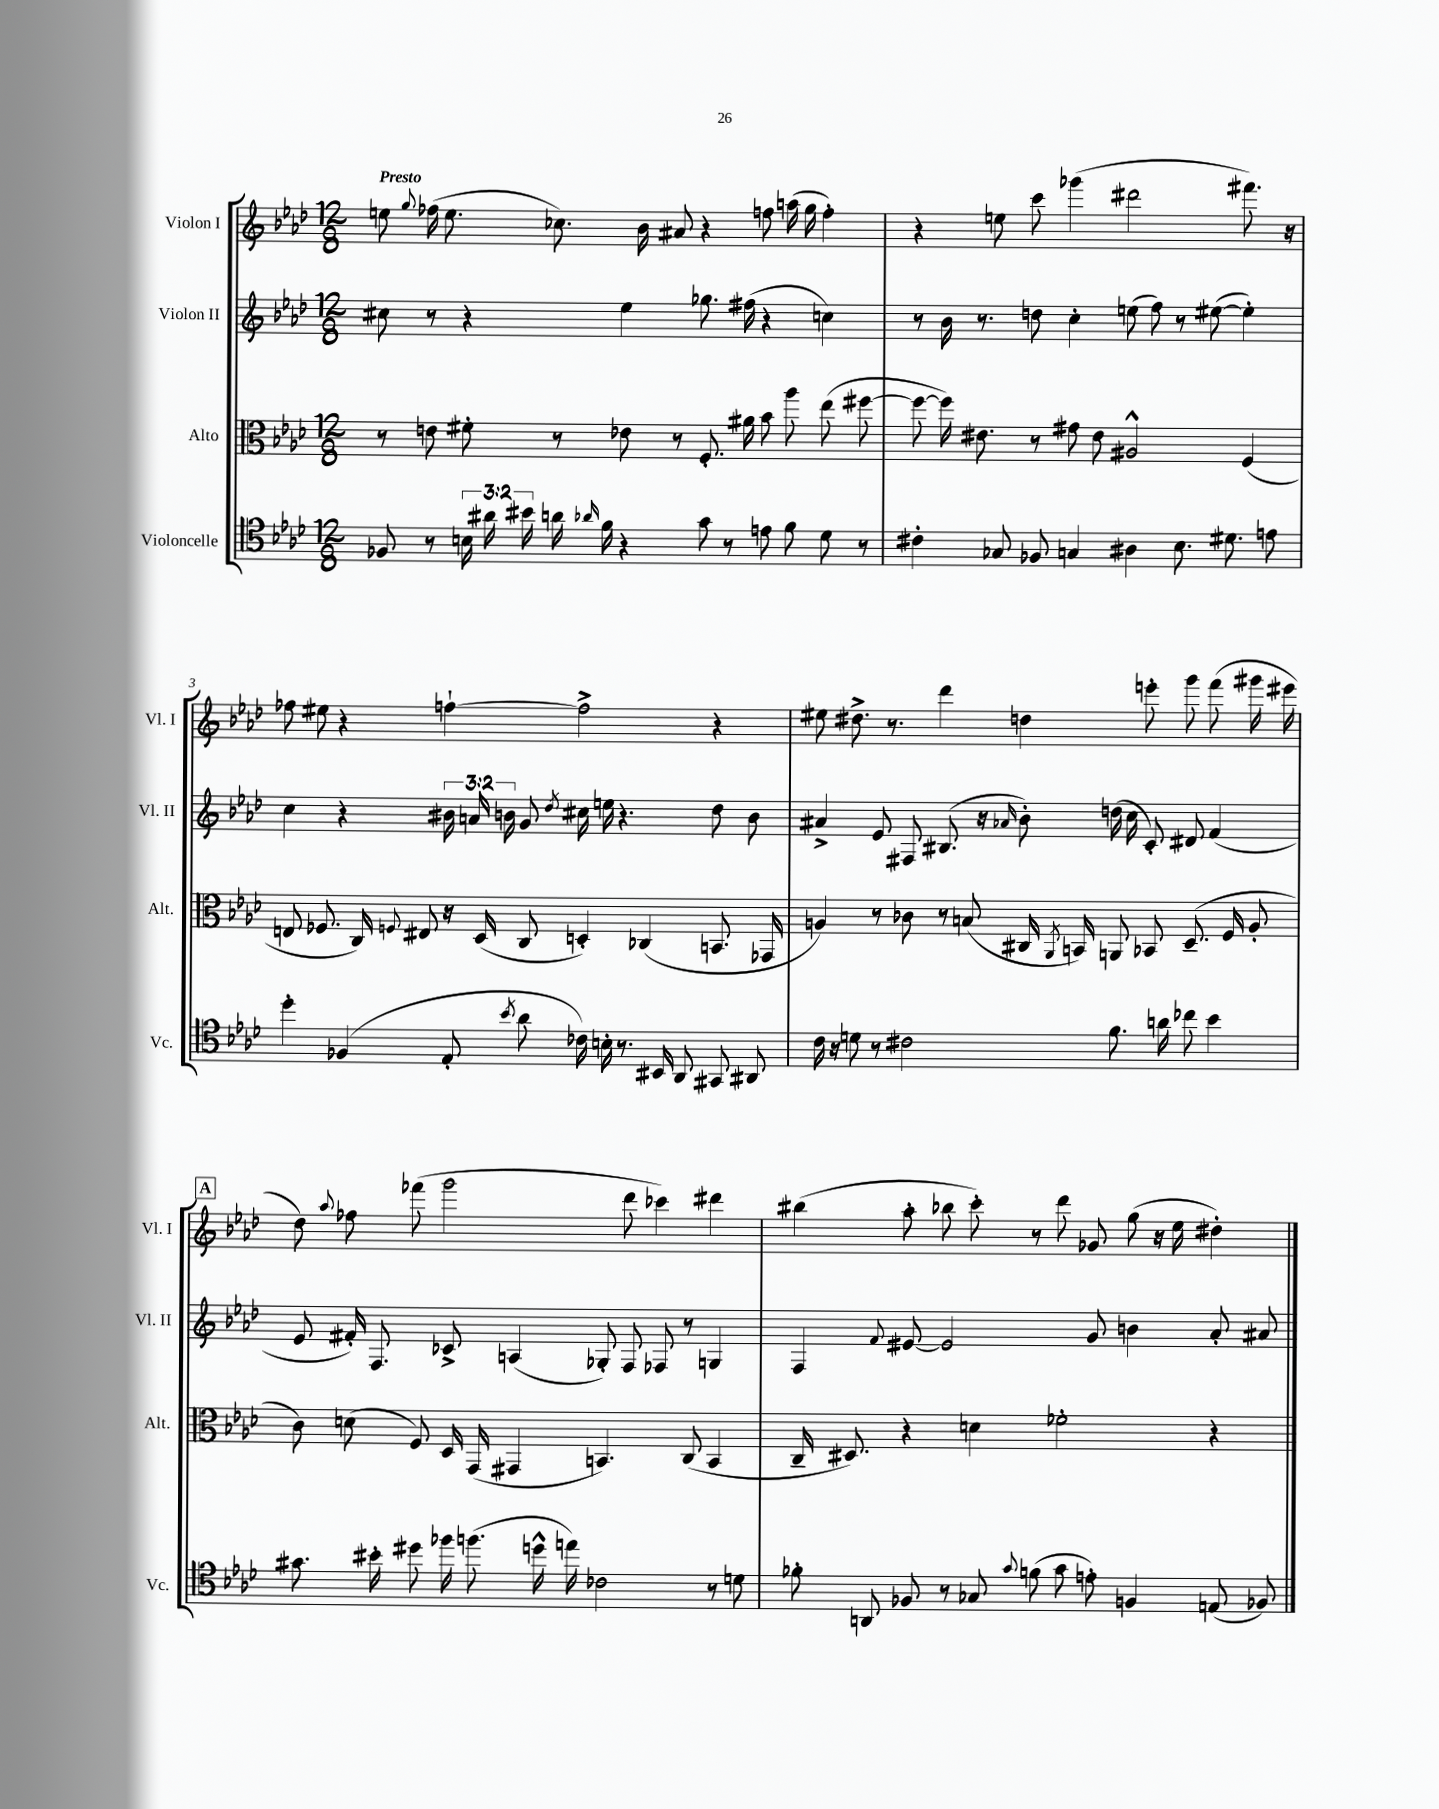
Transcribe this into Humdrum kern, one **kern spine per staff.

**kern	**kern	**kern	**kern
*staff4	*staff3	*staff2	*staff1
*clefC4	*clefC3	*clefG2	*clefG2
*k[b-e-a-d-]	*k[b-e-a-d-]	*k[b-e-a-d-]	*k[b-e-a-d-]
*M12/8	*M12/8	*M12/8	*M12/8
8F-	8r	8cc#	8ee
.	.	.	8qqgg
8r	8e	8r	(16ff-
.	.	.	8.ee
24B	8f#'	4r	.
24a#	.	.	.
24b#	.	.	.
16a	8r	.	8.cc-)
16qqa-	.	.	.
16f	.	.	.
4r	8e-	4ee-	.
.	.	.	16b-
.	8r	.	8a#
8g	8.F'	8.gg-	4r
8r	.	.	.
.	16a#	(16ff#	.
8e	8b-	4r	8ff
8f	8aa-	.	(16aa
.	.	.	16gg
8d-	(8ee-	4cc)	4ff')
8r	[8ff#	.	.
=	=	=	=
4c#'	8ff#_	8r	4r
.	16ff#])	16b-	.
.	8.e#	8.r	.
8G-	.	.	8ee
8F-	8r	8dd	8ccc
4G	8g#	4cc'	(4ggg-
.	8e#	.	.
4A#	2A#^^	(8ee	2ddd#
.	.	8ff)	.
8.B-	.	8r	.
.	.	([8ee#	.
8.d#	.	.	.
.	(4F	4ee#'])	8.fff#)
8e	.	.	.
.	.	.	16r
=	=	=	=
4dd-'	8E	4cc	8ff-
.	8.F-	.	8ee#
(4F-	.	4r	4r
.	16C)	.	.
.	8qqF	.	.
.	8E#	.	.
8E-'	16r	24b#	[4ff`
.	.	24a	.
.	(16D-	.	.
.	.	24b	.
8qb-	.	.	.
8a-	8C	8g	.
.	.	8qdd-	.
16c-)	4D')	16cc#	2ff^]
16B'	.	16ee	.
8.r	.	4.r	.
.	(4C-	.	.
16BB#	.	.	.
8AA-	.	.	.
8GG#	8.BB	8dd-	4r
8AA#	.	8b	.
.	16GG-	.	.
=	=	=	=
16c	4A)	4a#^	8ee#
16r	.	.	.
8d	.	.	8.dd#^
8r	8r	8e-	.
.	.	.	8.r
2c#	8c-	8F#	.
.	8r	(8.B#	4ddd-
.	(8B	.	.
.	.	16r	.
.	.	16qqa-	.
.	16C#	8b-')	4dd
.	8qAA-	.	.
.	16BB)	.	.
8.f	8AA	(16dd	.
.	.	16cc	.
.	8BB-	8c')	8eee'
16a	.	.	.
8cc-	(8.D-~	8d#	8ggg
4b-	.	(4f	(8fff
.	16F	.	.
.	8A'	.	16ggg#
.	.	.	16eee#
=	=	=	=
8.g#	8c)	8e-	8dd-)
.	.	.	8qqaa-
.	(8d	16f#')	8ff-
16b#'	.	8.F	.
8dd#	8F)	.	(8fff-
16ff-	16D-	8c-^	2ggg
(8.ff	(16GG	.	.
.	4GG#	(4A	.
16dd^^	.	.	.
16ee)	.	.	.
2c-	4.BB)	8G-')	.
.	.	8F	8ddd-
.	.	8F-	4ccc-)
.	(8C	8r	.
8r	4BB	4G	4ddd#
8d	.	.	.
=	=	=	=
8f-'	16C~	4F	(4bb#
.	8.D#)	.	.
8AA	.	.	.
.	.	8qqf	.
8F-	4r	[8e#	8aa-'
8r	.	2e#]	8bb-
8G-	4d	.	8ccc')
8qqg	.	.	.
(8f	.	.	8r
8g	2f-'	.	8ddd-
8e')	.	8g	8g-
4F	.	4b	(8gg
.	.	.	16r
.	.	.	16ee-
(8E	4r	8a-'	4dd#')
8F-)	.	8a#	.
==	==	==	==
*-	*-	*-	*-
